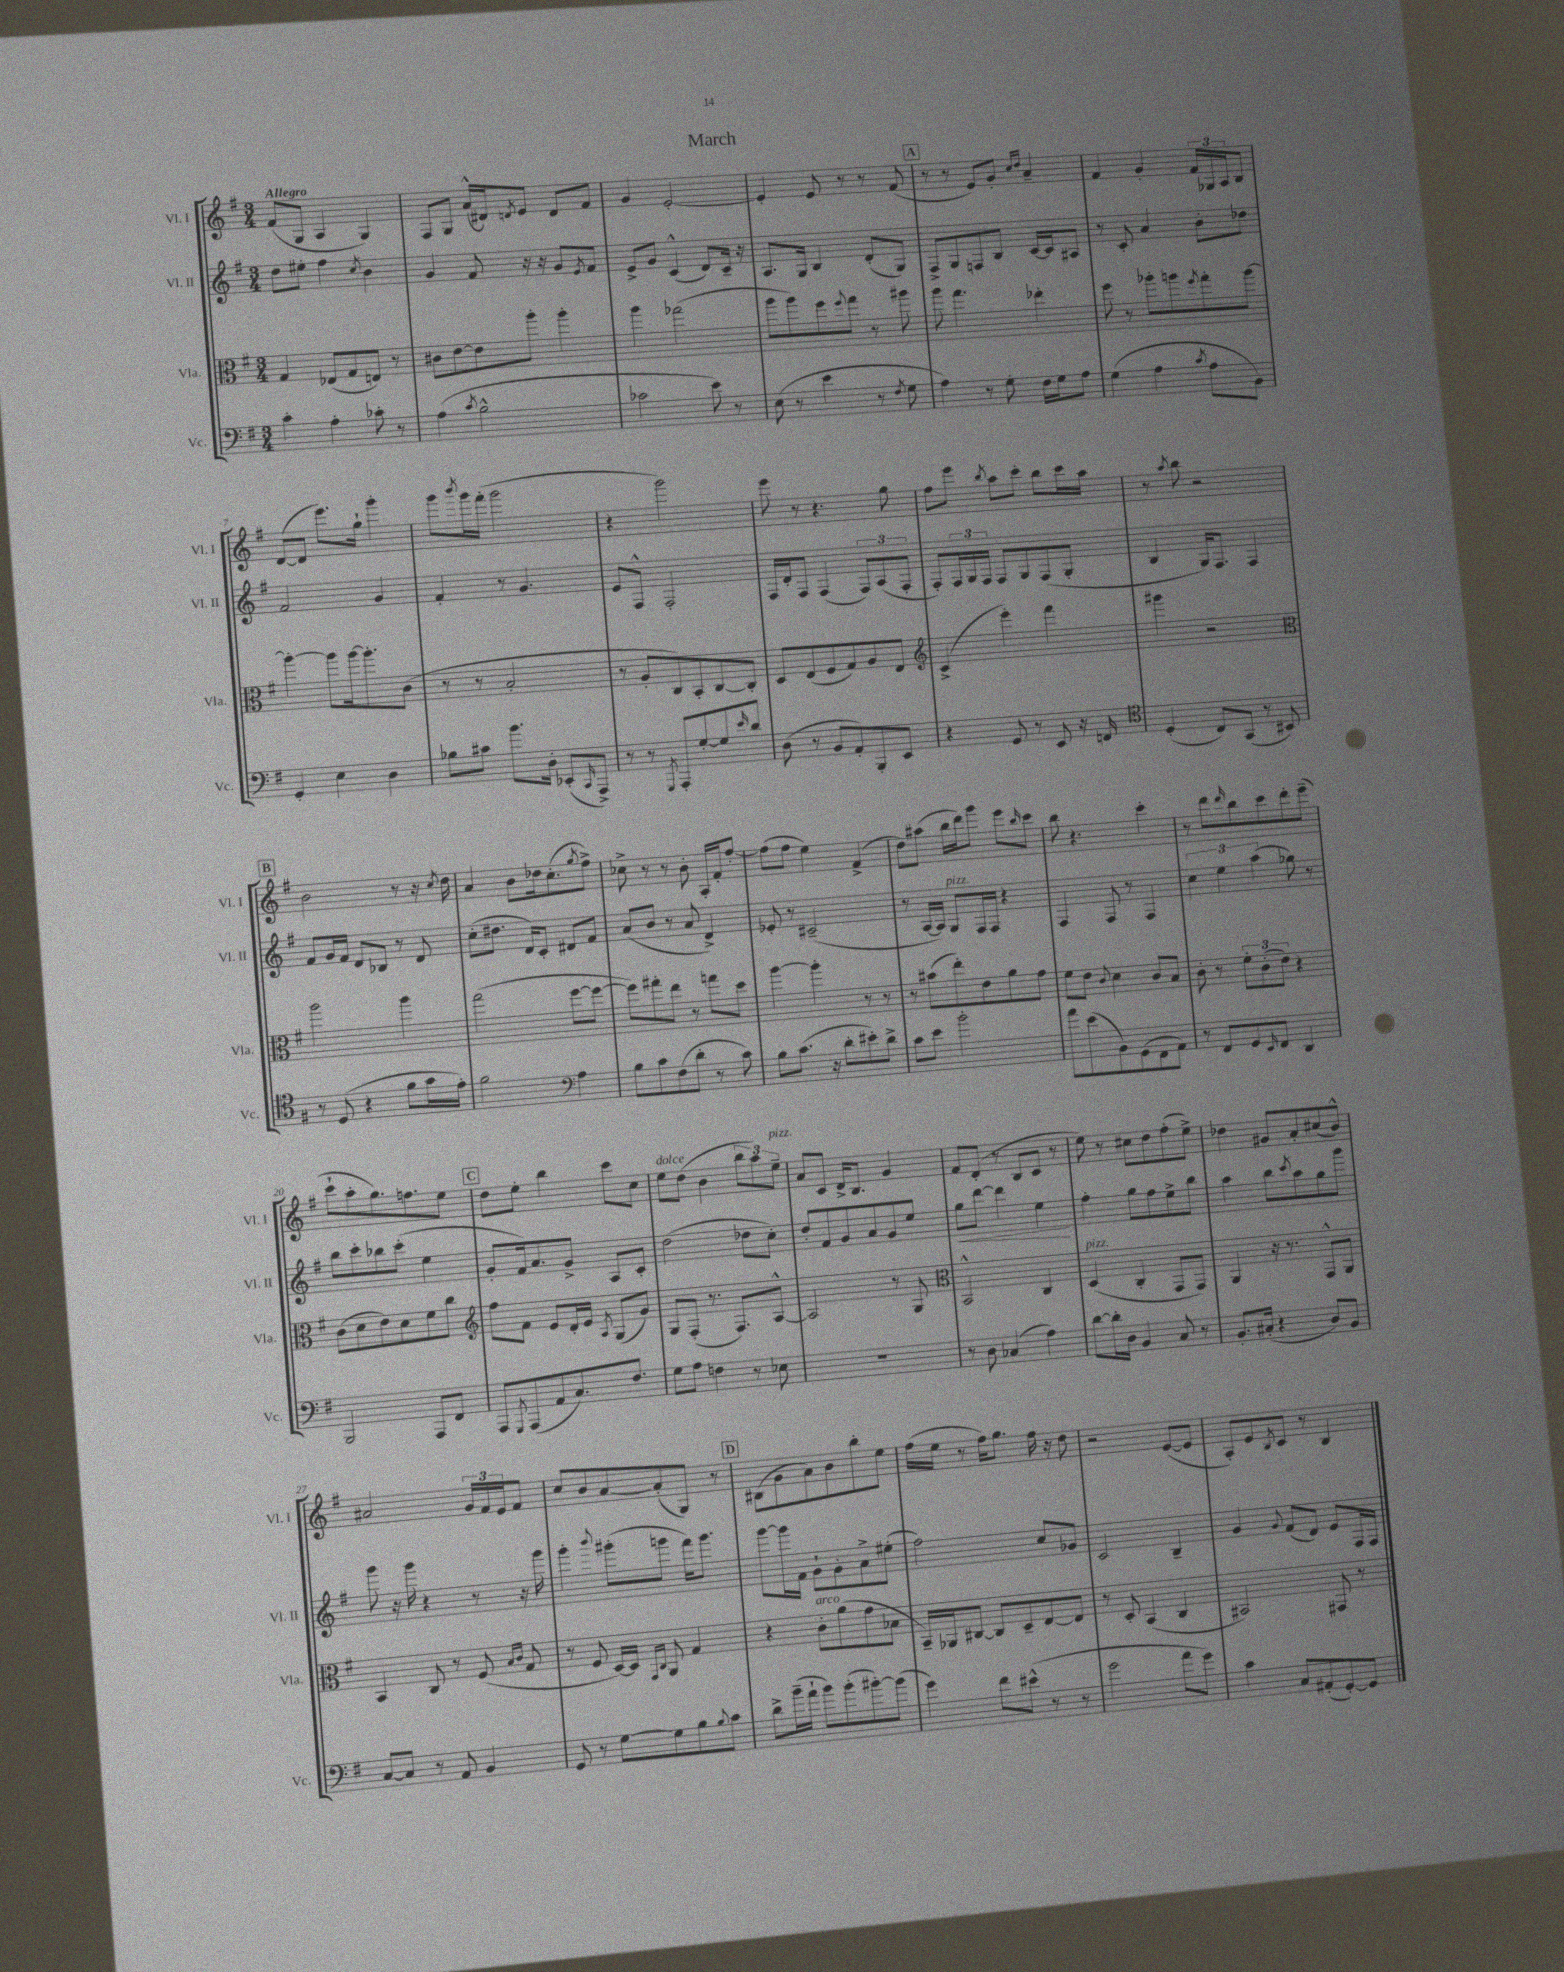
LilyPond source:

\header { title = "March" }
<<
\new StaffGroup <<
\new Staff = "s0" \with { instrumentName = "Vl. I" shortInstrumentName = "Vl. I" } {
    \clef treble \key g \major \numericTimeSignature \time 3/4 \tempo "Allegro"
    fis'8( g8 a4 g4) |
    fis8 g8 a'16-^( dis'16) \acciaccatura { d'8 } e'8 d'8 fis'8 |
    g'4 e'2~-. |
    e'4-. e'8 r8 r8 fis'8( |
    \mark \markup { \box "A" } r8 r8 e'8) g'8-. \grace { c''16 d''16 } a'4-- |
    fis'4 g'4-. \tuplet 3/2 { fis'16 ges16 a16 } b8 |
    d'8~( d'8 e'''8.) g''16-! g'''4-. |
    g'''8 \acciaccatura { b'''8 } g'''16 fis'''16-.( g'''2 |
    r4 g'''2) |
    e'''8 r8 r4. g''8 |
    fis''8 e'''8 \acciaccatura { b''8 } a''8 c'''8-. b''8 c'''16 a''16 |
    r8 \acciaccatura { a''8 } b''8 r2 |
    \mark \markup { \box "B" } b'2 r8 r16 \acciaccatura { c''8 } d''16 |
    a'4 b'8 des''16 c''8.-.( \acciaccatura { g''8 } fis''8->) |
    ces''8-> r8 r8 b'8-. a16-. fis'16-. fis''8~-. |
    fis''8( fis''8 e''4) fis'4->( |
    d''8) ais''8( b''16 d'''16) g'''8 e'''8 \grace { b''16 } c'''8 |
    b''8 r4. c'''4-. |
    r8 d'''8 \grace { d'''16 } b''8 c'''8 d'''8-. e'''8--( |
    c'''8-! a''8-. g''8.) f''8. e''8 |
    \mark \markup { \box "C" } d''8 e''8-. b''4 c'''8 c''8 |
    e''8^\markup { \italic "dolce" } d''8( b'4 \tuplet 3/2 { b''8 a''8) e''8--^\markup { \italic "pizz." } } |
    a'8 c'8 d'16-> b8. g'4 |
    fis'8 d'8-.( r8 b8 c'8 r8 |
    e''8) r8 cis''8 d''8 fis''8-.( e''8->) |
    des''4 gis'8 a'8-. cis''8( b'8-^) |
    ais'2 \tuplet 3/2 { g'16 fis'16 e'16 } fis'8 |
    c''8 b'8 a'8~ a'8-.( g8) r8 |
    \mark \markup { \box "D" } bis8( g'8 a'8) b'8 b''8-. e''8 |
    fis''16( e''16 r8 fis''16) g''8. fis''16 r16 d''8 |
    r2 e'8~( e'8 |
    a8-.) e'8 \acciaccatura { b8 } c'8 r8 b4 \bar "|." |
}
\new Staff = "s1" \with { instrumentName = "Vl. II" shortInstrumentName = "Vl. II" } {
    \clef treble \key g \major \numericTimeSignature \time 3/4
    d''8 eis''8-. fis''4 \acciaccatura { c''8 } b'4 |
    g'4 fis'8 r16 r16 g'8 \acciaccatura { e'8 } fis'8 |
    e'8-> g'8 c'4-^( d'8) c'16-- r16 |
    a8. g16 b4 d'8-.( g8) |
    \mark \markup { \box "A" } fis8-> g8 f8 b8 c'16~ c'16 ais8 |
    r8 c'8-. a'4 b'8-. des''8 |
    fis'2 g'4 |
    fis'4-. r8 g'4. |
    e'8 fis8-^ fis2-. |
    fis16 d'16-. fis8 fis4( \tuplet 3/2 { fis8) a8( fis8-. } |
    fis8-.) \tuplet 3/2 { fis16 g16 fis16 } fis8 g8 fis8( g8-. |
    b4 g16) fis8. fis4 |
    \mark \markup { \box "B" } fis'8 g'16 fis'16 d'8 bes8 r8 d'8 |
    c''8-.( dis''8. d'16) c'8-. dis'8 fis'8 |
    a'8( b'8 r8 a'8 d'4->) |
    ees'8-. r8 cis'2--( |
    r8 a16~ a16) g8^\markup { \italic "pizz." } fis16 fis16 r4 |
    fis4 fis8 r8 fis4 |
    \tuplet 3/2 { c''4 e''4 a''4( } ges''8) r8 |
    b''8 c'''8-. bes''8 c'''8-.( e''4 |
    \mark \markup { \box "C" } g'8-. fis'16) a'8. g'8-> a8 c'8-. |
    d''2( des''8 c''8-.) |
    d''8-. fis'8 g'8 a'8 g'8 e''8 |
    g''8\< d'''8~ d'''4 e''4\! |
    fis''4-. g''8 fis''8 e''8-> b''8 |
    a''4 b''8 \acciaccatura { c'''8 } a''8 g''8 g'''8 |
    g'''8 r16 g'''16 r4 r8 r16 g'''16 |
    g'''4-. \appoggiatura { b'''8 } gis'''8-.( g'''8 fis'''16) g'''8. |
    \mark \markup { \box "D" } g'''8~ g'''16 fis'16 g'8-! g'8-. a'8-> eis''8-.( |
    fis''2) c''8 ges'8 |
    c'2 b4-- |
    g'4 \appoggiatura { g'8 } fis'8( d'8) e'8 fis16 fis16 \bar "|." |
}
\new Staff = "s2" \with { instrumentName = "Vla." shortInstrumentName = "Vla." } {
    \clef alto \key g \major \numericTimeSignature \time 3/4
    g4 ees8( g8 e8) r8 |
    cis'8 e'8~ e'8 a''8-. a''4-. |
    a''4 ges''2( |
    a''8 a''8) fis''8 \appoggiatura { fis''8 } g''8 r8 ais''8 |
    \mark \markup { \box "A" } a''8 g''4. ees''4-. |
    fis''8 r8 aes''8-. a''8 \acciaccatura { fis''8 } g''8-. a''8~ |
    a''4~-. a''8 a''16~ a''8.-. c'8( |
    r8 r8 b2-. |
    r8 a8-. c8) b,8-. c8~ c8-. |
    d8 e8( fis8 g8) a8 e8 |
    \clef treble c'4->( e'''4-.) fis'''4 |
    gis'''4 r2 |
    \mark \markup { \box "B" } \clef alto a''2 a''4 |
    g''2( fis''8~ fis''8~ |
    fis''8) gis''8-. e''8 r8 g''8 d''8 |
    a''4~ a''4-. r8 r8 |
    r8 bis'8( e''8-.) e'8 a'8 g'8 |
    fis'8 e'8 \appoggiatura { c'8 } d'4 c'8 b8 |
    c'8-. r8 \tuplet 3/2 { fis'8-. c'8-.( e'8) } r4 |
    c'8( d'8 e'8) d'8 fis'8 c''8 |
    \mark \markup { \box "C" } \clef treble fis''8 fis'8 e'8 d'16-. e'16 \acciaccatura { a8 } g8( g'8) |
    g8 fis8-.( r8. fis8.) a8~-^ |
    a2 r8 g8 |
    \clef alto b,2-^ c4 |
    d4^\markup { \italic "pizz." }( c4-. g,8 g,8) |
    a,4 r16 r8. g,8-^ a,8 |
    b,4 c8 r8 fis8( \grace { b16 c'16 } g8 |
    r8 fis8 d16~) d16 \grace { g,16 c16 } a,8 g4 |
    \mark \markup { \box "D" } r4 c'8-.^\markup { \italic "arco" } a'8( g'8 bes8 |
    b,16--) aes,16 cis8~ cis8 d8-- e8~ e8 |
    r8 d8-. b,4( c4 |
    bis,2) gis,8 r8 \bar "|." |
}
\new Staff = "s3" \with { instrumentName = "Vc." shortInstrumentName = "Vc." } {
    \clef bass \key g \major \numericTimeSignature \time 3/4
    c'4-. a4-. ces'8-. r8 |
    a4( \acciaccatura { c'8 } b2-^ |
    ces'2 e'8) r8 |
    e8( r8 e'4 r8 \acciaccatura { fis8 } g8 |
    \mark \markup { \box "A" } a4) r8 g8-. fis16 g16 a8 |
    g4( a4 \acciaccatura { c'8 } a8 b,8) |
    g,4-. e4 d4 |
    bes8 cis'8 b'8. d16-. ees,8-.( \grace { c,16 } a,,8->) |
    r8 r8 \acciaccatura { g,,8 } a,,8-. g8~-. g8 \grace { e'16 } d'8 |
    d8( r8 b,8 a,8-.) b,,8-. e,8 |
    r4 g,8 r8 e,8 r16 f,16 |
    \clef tenor d4-.( c8) g,8( r8 bis,8) |
    \mark \markup { \box "B" } r8 d8( r4 fis'8 g'16 e'16-.) |
    fis'2 \clef bass a4 |
    b8 c'8 fis8( d'8-. r8 c'8) |
    b8 c'8.( r16 d'8-. eis'8-.) d'8-> |
    c'8 e'8 b'2-. |
    a'8 e'8( b,8) g,8( fis,8 a,8) |
    r8 fis,8 g,8 \grace { e,16 } fis,8 d,4 |
    b,,2 a,,8 fis,8 |
    \mark \markup { \box "C" } a,,8 \acciaccatura { g,,8 } a,,8( a,8 c8.) fis8. |
    g8 a8 f4 r8 ees8 |
    R2. |
    r8 d8 ces4( a4) |
    d'8~ d'16-. d16 b,4 c8 r8 |
    b,8.-. cis16-.( r4 d8) b,8 |
    c8~ c8 r8 a,8 b,4 |
    g,8 r8 g8~ g8 b8 \appoggiatura { b8 } c'8 |
    \mark \markup { \box "D" } d'8-> b'16--( a'16-! b'8) b'8-.( bis'8~-.) bis'8( |
    g'4) fis'8 eis'8-^( r8 r8 |
    g'2 a'8 g'8) |
    c'4 c8 ais,8-.( g,8~-.) g,8 \bar "|." |
}
>>
>>
